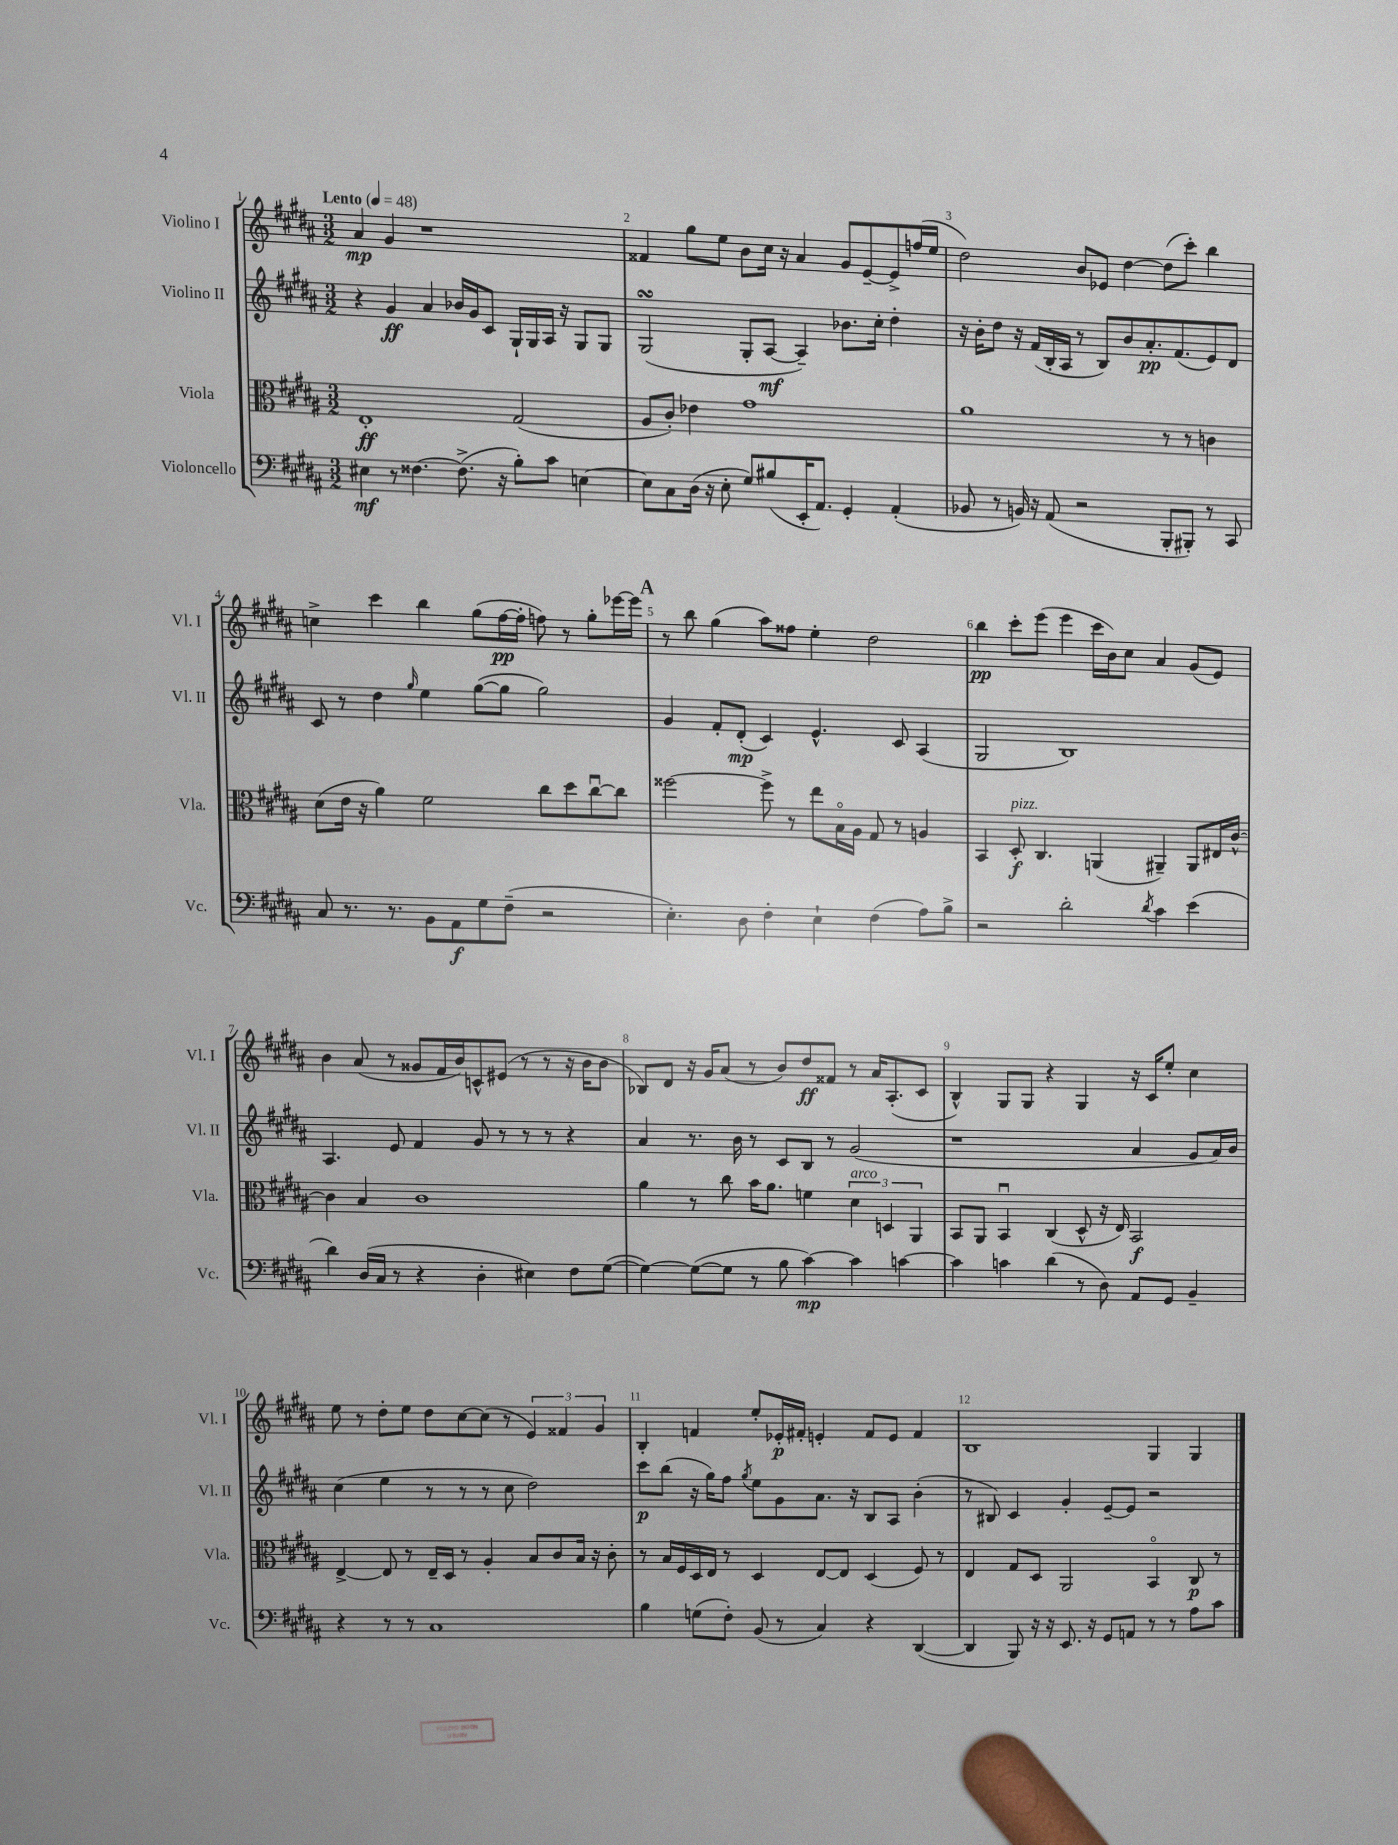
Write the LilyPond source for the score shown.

<<
\new StaffGroup <<
\new Staff = "s0" \with { instrumentName = "Violino I" shortInstrumentName = "Vl. I" } {
    \clef treble \key b \major \numericTimeSignature \time 3/2 \tempo "Lento" 4 = 48
    ais'4\mp gis'4 r1 |
    fisis'4 gis''8 e''8 b'8 cis''16 r16 ais'4 gis'8 e'8~-- e'8-> f''16( e''16 |
    dis''2) b'8 ees'8 dis''4~ dis''8( cis'''8-.) b''4 |
    c''4-> cis'''4 b''4 gis''8( fis''16~\pp fis''16-. f''8) r8 gis''8-. ees'''16~ ees'''16 |
    \mark \markup { \bold "A" } r8 b''8 gis''4( ais''8) fisis''8 e''4-. dis''2 |
    b''4\pp cis'''8-. e'''8( e'''4 cis'''16 b'16) cis''8 ais'4 gis'8( e'8) |
    b'4 ais'8( r8 gisis'8 fis'16 b'16) c'8-^ eis'8( r8 r8 r16 b'16 b'8 |
    bes8) dis'8 r16 gis'16 ais'8( r8 b'8) dis''8\ff fisis'8 r8 ais'16 ais8.-.( cis'8 |
    b4-^) gis8 gis8 r4 gis4 r16 cis'16 e''8-. cis''4 |
    e''8 r8 dis''8-. e''8 dis''8 cis''8~ cis''8( r8 \tuplet 3/2 { e'4) fisis'4 gis'4 } |
    b4-. f'4 e''8-. ees'16-.\p fis'16-. e'4-. fis'8 e'8 fis'4 |
    b1 gis4 gis4 \bar "|." |
}
\new Staff = "s1" \with { instrumentName = "Violino II" shortInstrumentName = "Vl. II" } {
    \clef treble \key b \major \numericTimeSignature \time 3/2
    r4 gis'4\ff ais'4 bes'16 gis'16 cis'8 gis16-! gis16 ais16 r16 gis8 gis8 |
    gis2\turn( gis8-. ais8~\mf ais4--) bes'8. cis''16-. dis''4-. |
    r16 b'16-. dis''8 r16 fis'16( b16-. ais16 r8 b8) b'8 ais'8.-.\pp fis'8.( e'8) dis'8 |
    cis'8 r8 dis''4 \grace { gis''16 } e''4 gis''8~( gis''8 gis''2) |
    \mark \markup { \bold "A" } gis'4 fis'8-. dis'8-.\mp( cis'4) e'4.-^ cis'8 ais4( |
    gis2 b1) |
    ais4. e'8 fis'4 gis'8 r8 r8 r8 r4 |
    ais'4 r8. b'16 r8 cis'8 b8 r8 gis'2( |
    r1 ais'4 gis'8 ais'16) b'16 |
    cis''4( e''4 r8 r8 r8 cis''8 dis''2) |
    cis'''8\p b''8( r16 gis''16) fis''8 \acciaccatura { gis''8 } e''8 gis'8 ais'8. r16 b8 ais8 b'4-.( |
    r8 bis8) cis'4 gis'4-. e'8~-- e'8 r2 \bar "|." |
}
\new Staff = "s2" \with { instrumentName = "Viola" shortInstrumentName = "Vla." } {
    \clef alto \key b \major \numericTimeSignature \time 3/2
    e1-.\ff gis2( |
    ais8 cis'8-.) ees'4 gis'1 |
    ais'1 r8 r8 c'4 |
    dis'8( e'16 r16 ais'4) fis'2 cis''8 dis''8 cis''8~\downbow cis''8 |
    \mark \markup { \bold "A" } fisis''2~ fisis''8-> r8 e''8 b16\flageolet ais16 gis8 r8 a4 |
    b,4 dis8-.\f^\markup { \italic "pizz." } cis4. a,4( ais,4--) ais,8 eis16 cis'16~-^ |
    cis'4 b4 cis'1 |
    ais'4 r8 cis''8 b'16 ais'8. f'4 \tuplet 3/2 { dis'4^\markup { \italic "arco" } d4 ais,4 } |
    b,8 ais,8 b,4\downbow cis4( dis8-^ r16 e16) b,2\f |
    e4~-> e8 r8 e16-- dis16 r8 ais4-. b8 cis'8 b16 r16 cis'8-. |
    r8 b16 fis16 dis16 e16 r8 dis4 e8~ e8 dis4( fis8) r8 |
    e4 gis8 dis8 ais,2 b,4\flageolet cis8\p r8 \bar "|." |
}
\new Staff = "s3" \with { instrumentName = "Violoncello" shortInstrumentName = "Vc." } {
    \clef bass \key b \major \numericTimeSignature \time 3/2
    eis4\mf r8 fisis4.~ fisis8.->( r16 b8-.) cis'8 e4~ |
    e8 cis8 dis16( r16 e8-. gis8) bis8( e,16-. ais,8.) gis,4-. ais,4-.( |
    bes,8 r8 b,16) r16 ais,8( r2 b,,8-. bis,,8-.) r8 cis,8 |
    cis8 r8. r8. b,8 ais,8\f gis8 fis8--( r2 |
    \mark \markup { \bold "A" } e4.-.) dis8 fis4-. e4-! fis4( ais8) b8-> |
    r2 dis'2-. \acciaccatura { dis'8 } cis'4 e'4( |
    dis'4) dis16( cis16 r8 r4 dis4-. eis4) fis8 gis8~( |
    gis4~) gis8~( gis8 r8 b8 cis'4~\mp) cis'4 c'4~ |
    c'4 c'4 dis'4( r8 dis8) ais,8 gis,8 b,4-- |
    r4 r8 r8 cis1 |
    b4 g8( fis8-.) b,8( r8 cis4) r4 dis,4~( |
    dis,4 b,,8) r16 r16 e,8. r16 gis,8 a,8 r8 r8 ais8 cis'8 \bar "|." |
}
>>
>>
\layout { \context { \Score \override BarNumber.break-visibility = ##(#f #t #t) barNumberVisibility = #all-bar-numbers-visible } }
